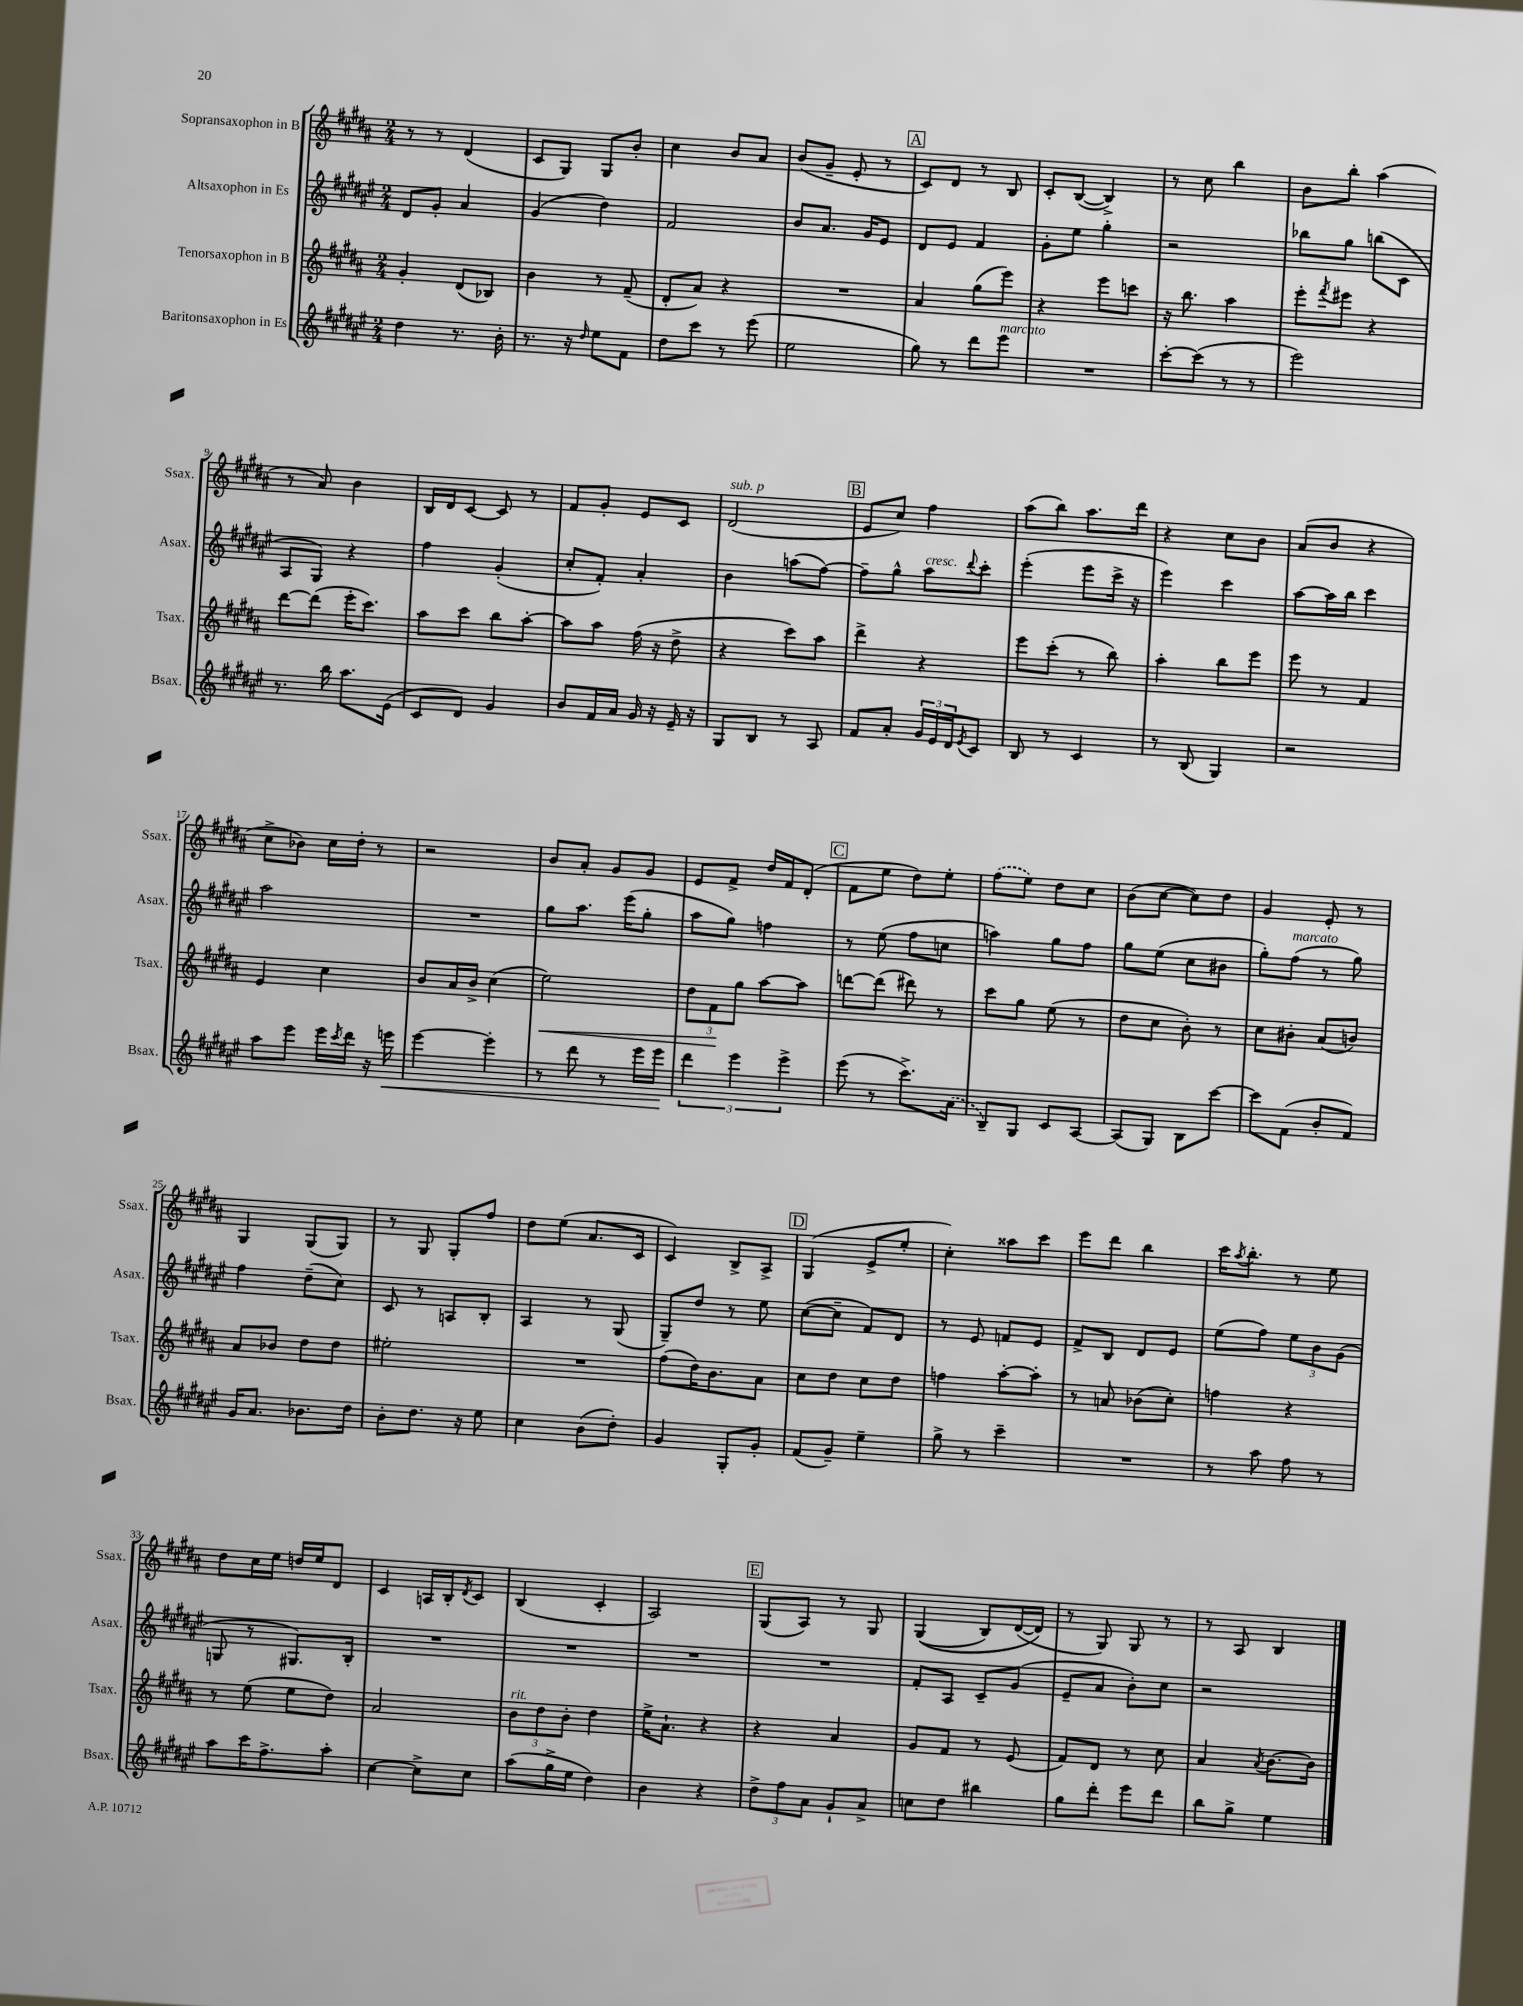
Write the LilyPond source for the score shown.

<<
\new StaffGroup <<
\new Staff = "s0" \with { instrumentName = "Sopransaxophon in B" shortInstrumentName = "Ssax." } {
    \clef treble \key b \major \numericTimeSignature \time 2/4
    r8 r8 dis'4( |
    cis'8 gis8) gis8 b'8-. |
    cis''4 b'8 ais'8 |
    b'8( gis'8-- e'8-. r8 |
    \mark \markup { \box "A" } cis'8) dis'8 r8 b8 |
    cis'8-. b8~( b4->) |
    r8 cis''8 b''4 |
    b'8 b''8-. ais''4( |
    r8 ais'8) b'4 |
    b16 dis'16 cis'8~ cis'8 r8 |
    fis'8 gis'8-. e'8 cis'8 |
    dis'2^\markup { \italic "sub. p" }( |
    \mark \markup { \box "B" } e'8 cis''8) fis''4 |
    ais''8( b''8) ais''8. dis'''16 |
    r4 cis''8 b'8 |
    ais'8( b'8 r4 |
    cis''8-> bes'8) cis''16 dis''16-. r8 |
    r2 |
    b'8 ais'8-. gis'8 gis'8 |
    e'8 fis'8-> dis''16 fis'16 dis'8-.( |
    \mark \markup { \box "C" } fis'8 e''8 dis''8) e''8-. |
    \once \slurDashed fis''8( e''8) dis''8 cis''8 |
    b'8( cis''8~ cis''8) dis''8 |
    gis'4 e'8-. r8 |
    gis4 gis8( gis8) |
    r8 gis8 gis8-. fis''8 |
    dis''8 e''8( ais'8. cis'16 |
    cis'4) b8-> ais8-> |
    \mark \markup { \box "D" } gis4( e'8-> e''8-. |
    cis''4-.) aisis''8 cis'''8 |
    e'''8 dis'''8 b''4 |
    cis'''16 \acciaccatura { ais''8 } b''8.-. r8 e''8 |
    dis''8 cis''16 e''16 d''16 e''16 dis'8 |
    cis'4 a16 b16-. \acciaccatura { dis'8 } cis'8 |
    b4( cis'4-. |
    ais2) |
    \mark \markup { \box "E" } gis8( ais8) r8 gis8 |
    gis4(\( b8) dis'16~( dis'16\) |
    r8 gis8) gis8 r8 |
    r8 ais8 b4 \bar "|." |
}
\new Staff = "s1" \with { instrumentName = "Altsaxophon in Es" shortInstrumentName = "Asax." } {
    \clef treble \key fis \major \numericTimeSignature \time 2/4
    dis'8 gis'8-. ais'4 |
    gis'4( dis''4) |
    fis'2 |
    b'8 ais'8. gis'16 eis'8 |
    \mark \markup { \box "A" } dis'8 eis'8 fis'4 |
    gis'8-. eis''8 gis''4-. |
    r2 |
    bes''8 gis''8 b''8( cis'8 |
    ais8 gis8) r4 |
    fis''4 gis'4-.( |
    cis''8-. fis'8-.) ais'4-. |
    b'4 a''8( fis''8~) |
    \mark \markup { \box "B" } fis''8-- gis''8-^ ais''8^\markup { \italic "cresc." } \appoggiatura { dis'''8 } cis'''8-. |
    eis'''4-.( eis'''8 cis'''16-> r16 |
    eis'''4) cis'''4 |
    ais''8~ ais''16 b''16 cis'''4 |
    ais''2 |
    R2 |
    gis''8 ais''8. eis'''16( gis''8-. |
    ais''8 gis''8) f''4 |
    \mark \markup { \box "C" } r8 eis''8( fis''8 c''8 |
    a''4) gis''8 fis''8 |
    gis''8 eis''8( cis''8 bis'8 |
    gis''8-.) fis''8^\markup { \italic "marcato" }( r8 gis''8) |
    fis''4 dis''8--( cis''8) |
    cis'8 r8 a8 b8-. |
    ais4 r8 gis8( |
    gis8--) dis''8 r8 eis''8 |
    \mark \markup { \box "D" } cis''8~( cis''8-- fis'8) dis'8 |
    r8 eis'8 f'8 eis'8 |
    fis'8-> b8 dis'8 eis'8 |
    eis''8( fis''8) \tuplet 3/2 { eis''8 b'8 gis'8( } |
    g8 r8 gis8.) b16-. |
    R2 |
    R2 |
    R2 |
    \mark \markup { \box "E" } R2 |
    fis'8-. ais8 cis'8-- gis'8( |
    eis'8-- ais'8 b'8-.) cis''8 |
    r2 \bar "|." |
}
\new Staff = "s2" \with { instrumentName = "Tenorsaxophon in B" shortInstrumentName = "Tsax." } {
    \clef treble \key b \major \numericTimeSignature \time 2/4
    gis'4-. dis'8( bes8) |
    b'4 r8 fis'8--( |
    dis'8-. ais'8) r4 |
    R2 |
    \mark \markup { \box "A" } ais'4 gis''8( e'''8) |
    r4 e'''8 c'''8 |
    r16 b''8. ais''4 |
    e'''8-. \acciaccatura { fis'''8 } eis'''8 r4 |
    dis'''8~ dis'''8( e'''16-. cis'''8.) |
    ais''8 cis'''8 b''8 ais''8~-. |
    ais''8 ais''8 fis''16( r16 dis''8-> |
    r4 cis'''8) ais''8 |
    \mark \markup { \box "B" } dis'''4-> r4 |
    e'''8 cis'''8-.( r8 b''8) |
    ais''4-. b''8 e'''8 |
    e'''8 r8 fis'4 |
    e'4 cis''4 |
    b'8 ais'16 b'16-> cis''4( |
    e''2\<) |
    \tuplet 3/2 { dis''8 fis'8\! gis''8 } ais''8~ ais''8 |
    \mark \markup { \box "C" } d'''8~ d'''8( dis'''8) r8 |
    cis'''8 gis''8 e''8( r8 |
    dis''8 cis''8 b'8-.) r8 |
    cis''8 bis'8-. ais'8( b'8) |
    ais'8 bes'8 dis''8 dis''8 |
    eis''2-. |
    R2 |
    fis''8( dis''16) b'8. ais'8 |
    \mark \markup { \box "D" } cis''8 dis''8 cis''8 dis''8 |
    f''4 ais''8~-. ais''8-. |
    r8 a'8 bes'8( cis''8-.) |
    f''4 r4 |
    r8 e''8( e''8 dis''8) |
    ais'2 |
    \tuplet 3/2 { b'8^\markup { \italic "rit." } dis''8 b'8-. } dis''4 |
    e''16-> ais'8.-! r4 |
    \mark \markup { \box "E" } r4 ais'4 |
    gis'8 fis'8 r8 e'8( |
    fis'8) dis'8 r8 cis''8 |
    ais'4 \acciaccatura { ais'8 } b'8.~ b'16 \bar "|." |
}
\new Staff = "s3" \with { instrumentName = "Baritonsaxophon in Es" shortInstrumentName = "Bsax." } {
    \clef treble \key fis \major \numericTimeSignature \time 2/4
    dis''4 r8. b'16-. |
    r8. r16 \grace { dis''16 } eis''8 fis'8 |
    dis''8 cis'''8 r8 eis'''8( |
    eis''2 |
    \mark \markup { \box "A" } gis''8) r8 dis'''8 eis'''8^\markup { \italic "marcato" } |
    R2 |
    cis'''8~-. cis'''8( r8 r8 |
    eis'''2) |
    r8. b''16 ais''8. eis'16( |
    cis'8 dis'8) gis'4 |
    b'8 fis'16 ais'16 gis'16 r16 eis'16-- r16 |
    gis8 b8 r8 ais8 |
    \mark \markup { \box "B" } fis'8 ais'8-. \tuplet 3/2 { gis'16 eis'16 dis'16 } \acciaccatura { eis'8 } cis'8 |
    b8 r8 cis'4 |
    r8 b8( gis4) |
    r2 |
    ais''8 eis'''8 eis'''16 \acciaccatura { cis'''8 } dis'''16 r16 e'''16\< |
    eis'''4~ eis'''4-. |
    r8 dis'''8 r8 eis'''16 eis'''16\! |
    \tuplet 3/2 { dis'''4 eis'''4 eis'''4-> } |
    \mark \markup { \box "C" } eis'''8( r8 cis'''8.->) \once \slurDashed ais'16( |
    b8--) gis8 cis'8 ais8~ |
    ais8( gis8) b8 cis'''8~ |
    cis'''8 fis'8( b'8-. fis'8) |
    gis'16 ais'8. bes'8. dis''16 |
    b'8-. dis''8. r16 eis''8 |
    cis''4 b'8( dis''8-.) |
    gis'4 gis8-. gis'8-. |
    \mark \markup { \box "D" } fis'8( gis'8--) eis''4-- |
    gis''8-> r8 cis'''4-- |
    R2 |
    r8 ais''8 fis''8 r8 |
    ais''8 cis'''16 fis''8.-> ais''8-. |
    cis''4~ cis''8-> cis''8 |
    ais''8( gis''16-> eis''16 dis''4) |
    b'4 r4 |
    \mark \markup { \box "E" } \tuplet 3/2 { dis''8-> fis''8 ais'8 } gis'8-! ais'8-> |
    c''8 dis''8 bis''4 |
    gis''8 dis'''8-. eis'''8 dis'''8 |
    b''8 gis''8-> eis''4 \bar "|." |
}
>>
>>
